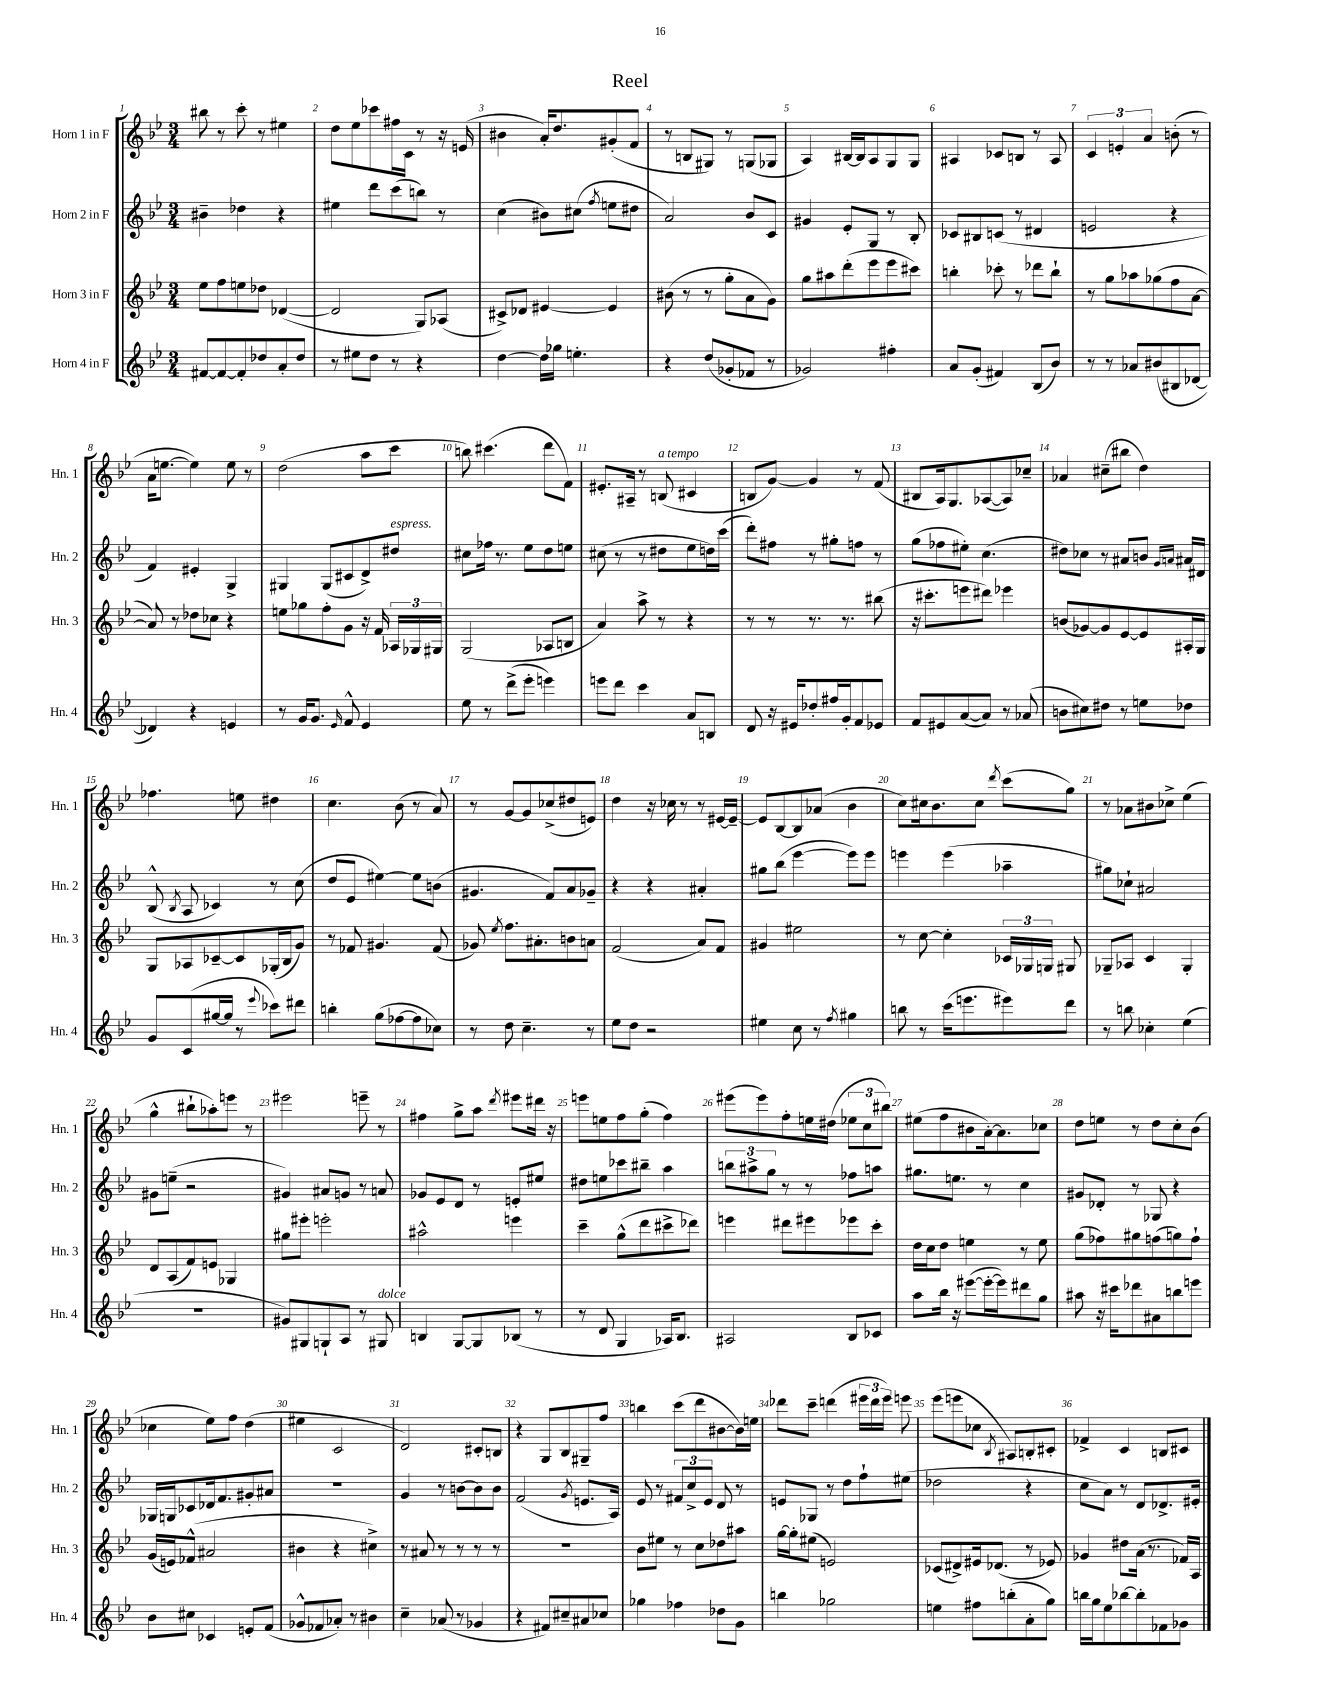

**kern	**kern	**kern	**kern
*staff4	*staff3	*staff2	*staff1
*clefG2	*clefG2	*clefG2	*clefG2
*k[b-e-]	*k[b-e-]	*k[b-e-]	*k[b-e-]
*M3/4	*M3/4	*M3/4	*M3/4
[8f#/L	8ee-\L	4b#~\	8bb#\
8f#/_	8ff\	.	8r
8f#'/]	8ee\	4dd-\	8ccc'\
8dd-/	8dd-\J	.	8r
8a'/	([4d-/	4r	4ee#\
8dd-/J	.	.	.
=	=	=	=
8r	2d-/]	4ee#\	8dd\L
8ee#\L	.	.	8ee-\
8dd\J	.	8ddd\L	8ccc-\
8r	.	(8ccc\	16ff#\L
.	.	.	16c\JJ
4r	8G/L)	8bb\J)	8r
.	(8A-/J	8r	16r
.	.	.	(16e/
=	=	=	=
[4dd\	8c#^/L)	(4cc\	4b#\
.	8d-/J	.	.
16dd\]LL	[4e#/	8b#\L)	16a'/LK)
16gg-\JJ	.	.	8.dd/
4.ee'\	.	(8cc#\J	.
.	.	8qff/	.
.	4e#/]	8ee\L	(8g#'/
.	.	8dd#\J	8f/J
=	=	=	=
4r	(8b#\	2a/)	8r
.	8r	.	8B/L
(8dd/L	8r	.	8G#/J)
8g-'/	8gg'\L	.	8r
8f-/J	8a\	8b-/L	(8G/L
8r	8g\J)	8c/J	8G-/J
=	=	=	=
2g-/)	8gg\L	4g#/	4A/)
.	8aa#\	.	.
.	(8ddd'\	8e-'/L	[16B#/LL
.	.	.	16B#/]J
.	8eee-\	8G/J	8A/
4ff#'\	8eee-\	8r	8G/
.	8ccc#\J)	8B-'/	8G/J
=	=	=	=
8a/L	4bb'\	8c-/L	4A#/
(8g'/J	.	8B#/	.
4f#/)	8ccc-'\	(8c/J	8c-/L
.	8r	8r	8B/J
(8B-/L	8ddd-\L	4d#/	8r
8b-/J)	8bb`\J	.	8A#/
=	=	=	=
8r	8r	2e/	6c/
8r	8gg\L	.	.
.	.	.	6e'/
8a-/L	8aa-\	.	.
.	.	.	6a/
(8b#/	(8gg-\	.	.
8B#/	8ff\	4r	(8b'\
[8d-/J	[8a\J	.	8r
=	=	=	=
4d-/])	8a/])	4f/)	16a\LK
.	.	.	[8.ee\J
.	8r	.	.
4r	8dd-\L	4e#'/	4ee\])
.	8cc-\J	.	.
4e/	4r	4G^/	8ee\
.	.	.	8r
=	=	=	=
8r	8ee\L	4G#/	(2dd\
16g/LK	8gg-\	.	.
8.g/J	.	.	.
.	8ff'\	(8G#/L	.
16qqe-/	.	.	.
8f^^/	8g\J	8c#/	.
4e-/	16r	8d^/)	8aa\L
.	16f/	.	.
.	24A-/LL	8dd#/J	8ccc\J
.	24G-/	.	.
.	24G#/JJ	.	.
=	=	=	=
8ee-\	(2G/	8cc#\L	8bb\)
8r	.	16ff-\Jk	(4.ccc#\
.	.	8.r	.
(8ddd^\L	.	.	.
8eee-'\J	.	8ee-\L	.
4eee\)	8A-/L	8dd\	8ddd\L
.	8B/J	8ee\J	8f\J)
=	=	=	=
8eee\L	4a/)	(8cc#\	8.e#'/L
8ddd\J	.	8r	.
.	.	.	16A#~/Jk
4ccc\	8aa^\	8r	8r
.	8r	8dd#\L	(8B/
8a/L	4r	8ee-\	4c#/
8B/J	.	16dd\L)	.
.	.	(16ccc\JJ	.
=	=	=	=
8d/	8r	8ddd'\L)	8B/L
16r	8r	8ff#\J	[8g/J)
16e#/LK	.	.	.
8dd-'/	8.r	8r	4g/]
16ff#/L	.	8gg#'\L	.
16g'/J	8.r	.	.
8f/	.	8ff\J	8r
8e-/J	(8bb#\	8r	(8f/
=	=	=	=
8f/L	16r	(8gg\L	8B#/L
.	8.ccc#'\L	.	.
8e#/	.	8ff-\	16A/k)
.	.	.	8.G/
([8a/	8eee\	8ee#'\J)	.
8a/]J)	8ddd#\J)	(4.cc\	([8A-/
8r	4eee-\	.	8A-/])
(8a-/	.	.	8cc-~/J
=	=	=	=
8b\L	(8b/L	8dd#\L)	4a-/
8cc#\)	[8g-/)	8cc-\J	.
8dd#\J	8g-/]	8r	(8cc#~\L
8r	[8e-/	8a#/L	8bb#\J
8ee\L	8e-/]	8b/J	4dd\)
.	.	16qqg/LL	.
.	.	16qqa/JJ	.
8dd-\J	16A#'/L	16a#/LL	.
.	16G/JJ	16d#/JJ	.
=	=	=	=
8g/L	8G/L	(8B-^^/	4.ff-\
.	.	8qB-/	.
(8c/	8A-/	8A/	.
[16gg#/L	[8c-~/	4c-/)	.
16gg#/]JJ	.	.	.
8r	8c-/]	.	8ee\
8qqeee-/	.	.	.
8ccc-\L)	(16G-'/L	8r	4dd#\
.	16B-/J	.	.
8ddd#\J	8g/J)	(8cc\	.
=	=	=	=
4bb'\	8r	8dd/L	4.cc\
.	8f-/	8e-/J	.
(8gg\L	4.g#/	[4ee#\)	.
[8ff-\	.	.	(8b-\
8ff-\]	.	8ee#\]L	8r
8cc-\J)	(8f-/	(8b\J	8a/)
=	=	=	=
8r	8g-/)	4.g#/	8r
.	8qee-/	.	.
8dd\	8.ff\L	.	[8g/L
4.cc~\	.	.	8g/]
.	8.a#'\	.	.
.	.	8f/L)	(8cc-^/
.	8b\	8a/	8dd#/
8r	8a\J	8g-~/J	8e/J)
=	=	=	=
8ee-\L	(2f/	4r	4dd\
8dd\J	.	.	.
2r	.	4r	16r
.	.	.	16cc-\
.	.	.	8r
.	8a/L)	4a#'/	8r
.	8f/J	.	[16e#/LL
.	.	.	16e#~/_JJ
=	=	=	=
4ee#\	4g#/	8gg#\L	8e#/]L
.	.	(8bb-\J	[8B-/
8cc\	2ee#\	[4eee-\	8B-/]
8r	.	.	(8a-/J
8qff/	.	.	.
4gg#\	.	8eee-\]L)	4b-\
.	.	8eee-\J	.
=	=	=	=
8bb\	8r	4eee\	8cc\L)
8r	[8cc\	.	16cc#\k
.	.	.	8.b-\
(16ccc\LK	4cc'\]	(4eee\	.
8.eee\	.	.	.
.	.	.	8cc#\J
.	.	.	8qddd/
8eee#\)	24c-/LL	4aa-~\	(8ccc\L
.	24G-/	.	.
.	24G/JJ	.	.
8ddd\J	8G#/	.	8gg\J)
=	=	=	=
8r	8G-~/L	8gg#\L)	8r
8bb\	8A-/J	8cc-`\J	8a-\L
4cc-'\	4c/	2a#/	8b#\
.	.	.	8cc-^\J
(4ee-\	4G-'/	.	(4ee-\
=	=	=	=
2.r	8d/L	8g#\L	4gg^^\
.	(8A/	(8ee~\J	.
.	8f/)	2r	8bb#`\L
.	8e/J	.	8aa-'\)
.	4G-/	.	8eee\J
.	.	.	8r
=	=	=	=
8g#/L)	8gg#\L	4g#/)	2eee#\
8G#/	8eee#'\J	.	.
8G`/	2eee'\	8a#/L	.
8A/J	.	8g/J	.
8r	.	8r	8eee~\
8G#/	.	8a/	8r
=	=	=	=
4B/	2aa#^^\	8g-/L	4ff#\
.	.	8e-/	.
[8G/L	.	8d/J	8gg^\L
8G/]	.	8r	8aa\J
.	.	.	8qddd/
(8B-/J	4eee\	8e'/L	8eee#\L
8r	.	8ee#/J	16ddd#\Jk
.	.	.	16r
=	=	=	=
8r	4ccc~\	8dd#\L	8eee\L
8d/	.	8ee\	8ee\
4G/	(8gg^^\L	8ccc-\	8ff\
.	8ddd\	8bb#~\J	(8gg'\J
16A-/LK)	8ccc#^\	4aa\	4ff\)
8.B-/J	.	.	.
.	8ddd-\J)	.	.
=	=	=	=
2A#/	4eee\	12bb\L	(8eee#\L
.	.	12aa#^\	.
.	.	.	8eee#\)
.	.	12gg\J	.
.	8ddd#\L	8r	8ff'\
.	8eee#\	8r	16ee\L
.	.	.	(16dd#\JJ
8B-/L	8eee-\	8ff-\L	12ee-\L
.	.	.	12cc\
8c-/J	8ccc'\J	8aa\J	.
.	.	.	12bb#\J)
=	=	=	=
8aa\L	16dd\LL	8.gg#\L	(8ee#\L
.	16cc\J	.	.
16bb-\Jk	8dd\J	.	8ff\
16r	.	8.ee\J	.
([8eee#\L	4ee\	.	8b#\
16eee#'\_L	.	8r	[16a'\k)
16eee#\]J)	.	.	8.a\]
8ddd#\	8r	4cc\	.
8gg\J	8ee\	.	8cc-\J
=	=	=	=
8aa#\	(8gg\L	8g#/L	8dd\L
16r	8ff-\)	8d-'/J	8ee\J
16ccc#\LK	.	.	.
8ddd-\	8gg#\	8r	8r
8a#\	(8ff\	8G-/	8dd\L
8bb\	8gg\)	4r	8cc'\
8eee\J	8ff`\J	.	(8b-\J
=	=	=	=
8b-\L	(16g/LL	16G-/LL	4cc-\
.	16e/J)	16G/J	.
8cc#\J	(8f-^^/J	8c-/	.
4c-/	2a#/	16d-/k	8ee-\L)
.	.	8.f/	.
.	.	.	8ff\J
8e'/L	.	8g#'/	(4dd\
(8f/J	.	8a#/J	.
=	=	=	=
8g-^^/L	4b#\	2.r	4ee#\
8f-/	.	.	.
8a-'/J)	4r	.	2c/
8r	.	.	.
4b#\	4cc#^\)	.	.
=	=	=	=
4cc~\	8r	4g/	2d/)
.	8a#/	.	.
(8a-/	8r	8r	.
8r	8r	[8b\L	.
4g-/	8r	8b\]	8c#'/L
.	8r	8b\J	8B/J
=	=	=	=
4r	2.r	(2f/	4r
8f#/L)	.	.	8G/L
8cc#~/	.	.	8B-/
.	.	8qg/	.
8a#/	.	8.e/L	8G#~/
8cc-/J	.	.	8ff/J
.	.	16A/Jk)	.
=	=	=	=
4gg-\	8b-\L	8e-/	4bb\
.	8ee#\J	8r	.
4ff-\	8r	12f#/L	(8ccc\L
.	.	12cc^/	.
.	8cc\L	.	8ddd\
.	.	12e-/J	.
8dd-\L	8dd-\	8d/	[8b#\
8g\J	8aa#\J	8r	16b#\]L)
.	.	.	16ee\JJ
=	=	=	=
4bb\	[16gg\LL	8e/L	8ddd-\L
.	16gg'\]J	.	.
.	(8ee#\J	8G-/J	8ccc~\J
2gg-\	2e/)	8r	(4ddd\
.	.	8dd\L	.
.	.	8ff`\	24eee#\LL
.	.	.	24ddd\
.	.	.	24eee#\JJ)
.	.	(8ee#\J	8eee\
=	=	=	=
4ee\	(8c-/L	2dd-\	(8eee-\L
.	8d#^/)	.	8eee\
8ff#\L	16e#/k	.	8cc-\J
.	(8.d-/J	.	.
.	.	.	8qB-/
(8bb'\	.	.	8A#/L)
8a'\	8r	4r	8B'/
8gg\J)	8e-/)	.	8c#'/J
=	=	=	=
16bb\LL	4g-/	8cc\L	4f-^/
16gg\J	.	.	.
8ee-\	.	8a\J)	.
[8bb-\	8dd#\L	8r	4c/
8bb-'\]	(16a\Jk	8d/L	.
.	8.r	.	.
8f-\	.	8.d-^/	8B/L
8g-\J	16f-/LL)	.	8c#/J
.	16A/JJ	16e#'/Jk	.
==	==	==	==
*-	*-	*-	*-
